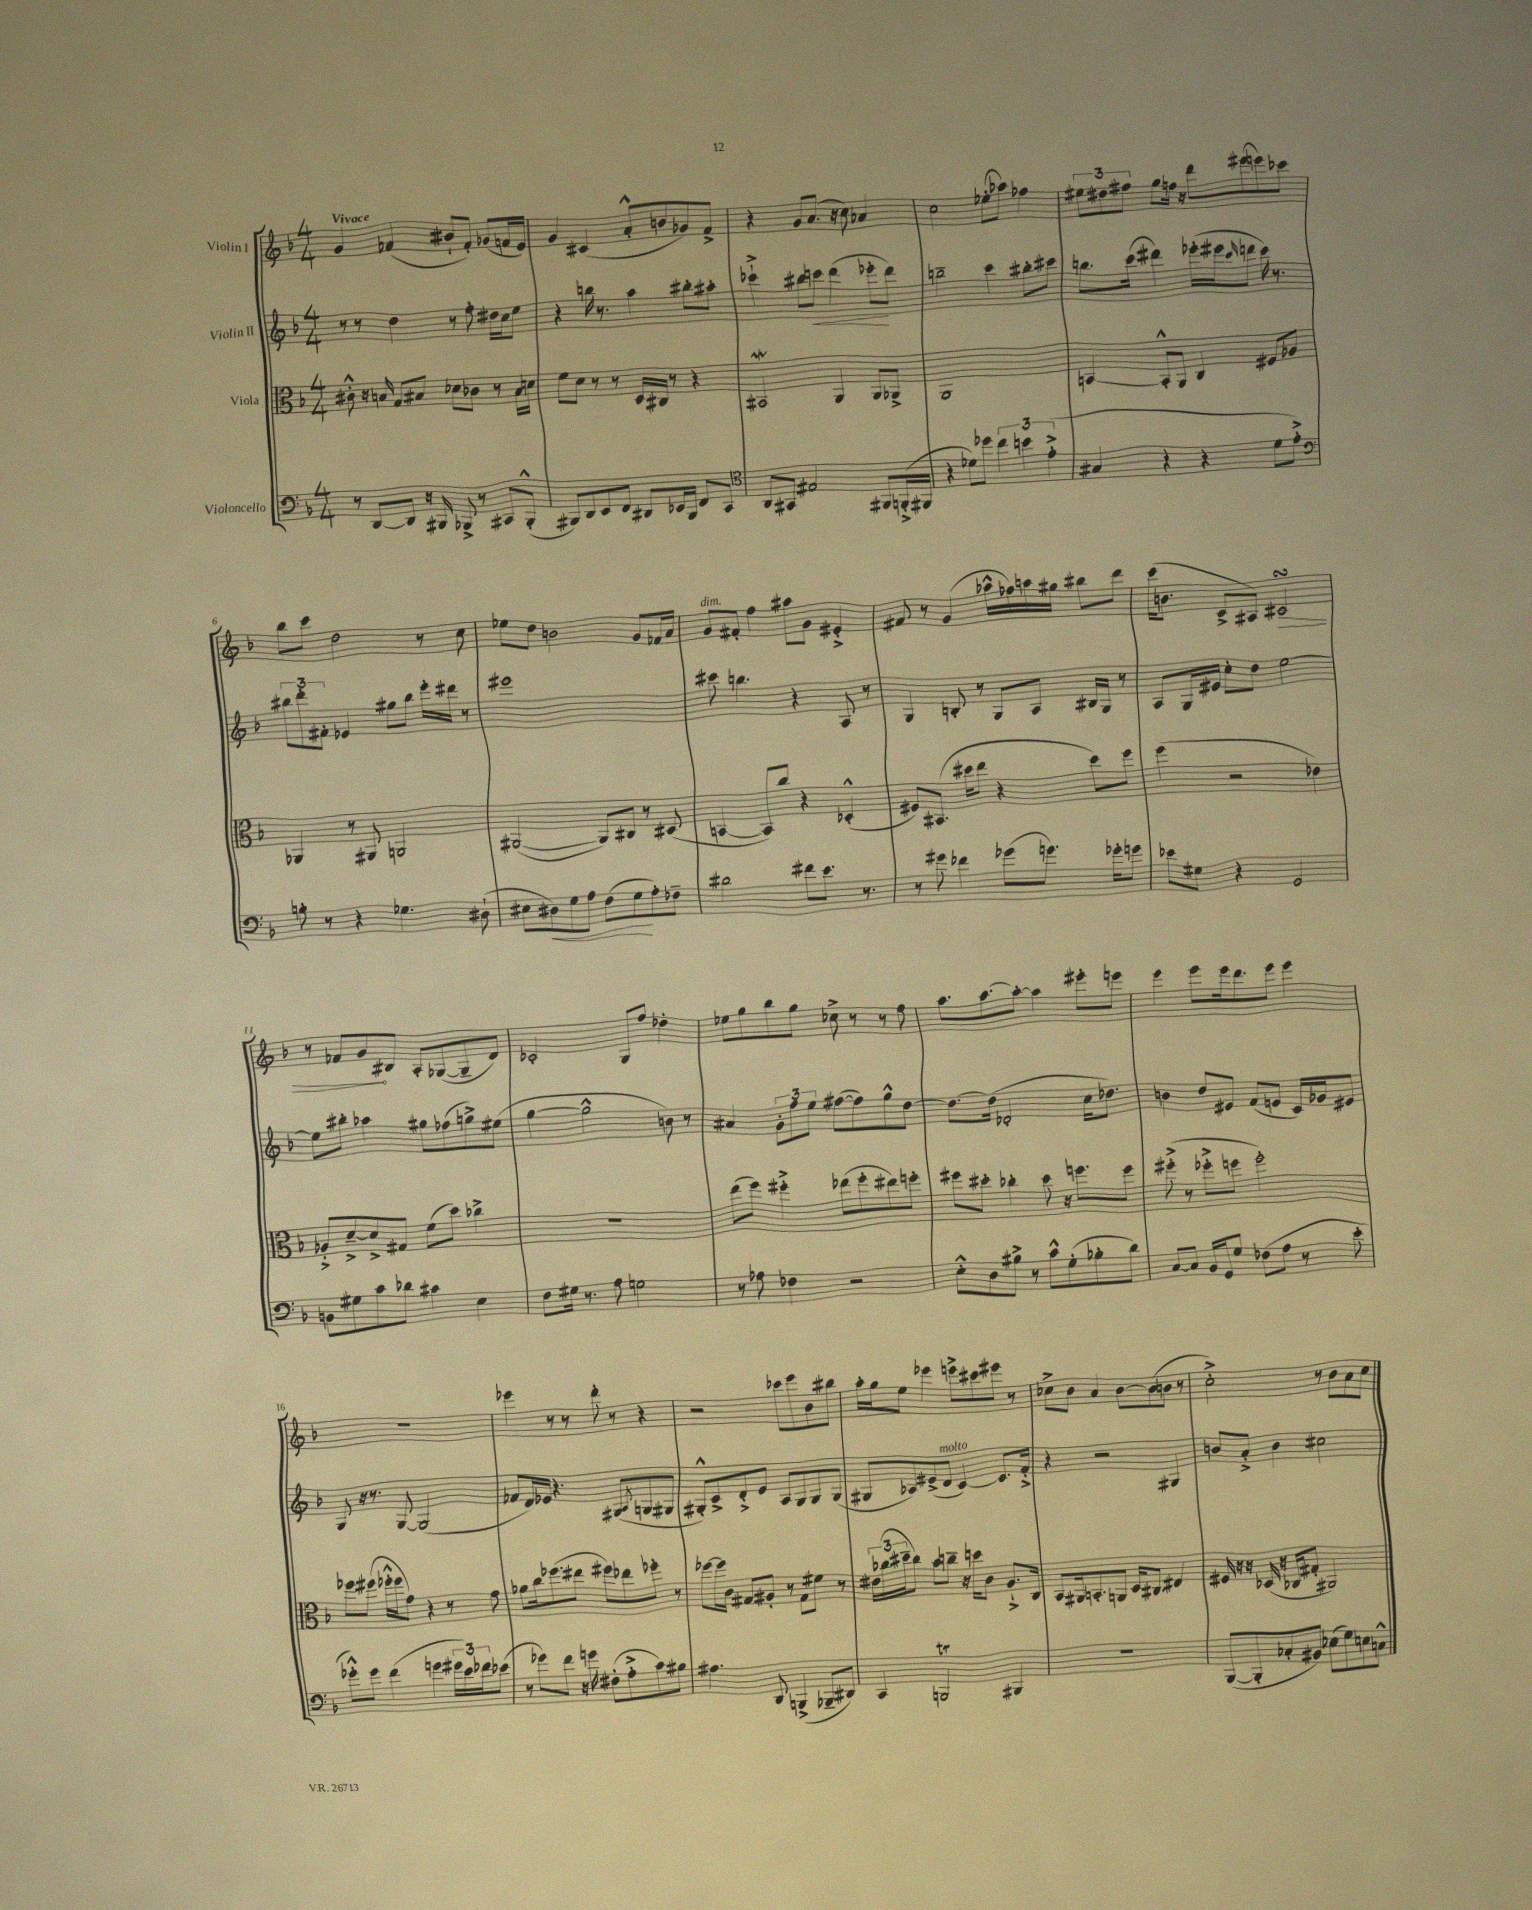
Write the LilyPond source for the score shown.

<<
\new StaffGroup <<
\new Staff = "s0" \with { instrumentName = "Violin I" } {
    \clef treble \key f \major \numericTimeSignature \time 4/4 \tempo "Vivace"
    g'4 fes'4( bis'8-! fes'8-.) ges'8( f'16 e'16) |
    g'4 cis'4( a'8-.-^ b'8 ges'8) f'8-> |
    r4 g'8 a'8.( r16 c''8) aes'4 |
    c''2 ees''8-.( aes''8) fes''4 |
    \tuplet 3/2 { eis''8 dis''8 fis''8 } g''8 f''16 r16 d'''8 eis'''8( e'''8) ces'''8 |
    bes''8 c'''8 d''2 r8 c''8 |
    ees''8 d''8 b'2 g'8 fes'16 a'16 |
    g'8^\markup { \italic "dim." } fis'8-. f''4 ais''8 g'8 eis'4-.-> |
    fis'8 r8 g'4( aes''16-^ fes''16) a''16 gis''16 bis''8 d'''8 |
    c'''16( b'8. c'8-> ais8) \once \override Hairpin.circled-tip = ##t cis'2\turn\> |
    r8 fes'8 g'8\! bis8 a8-. ges8~( ges8-- d'8) |
    ces'2-. g8 f''8 des''4-. |
    ees''8 g''8 bes''8 g''8 ces''8-> r8 r8 f''8 |
    a''8. a''8.~ a''8~-. a''4 eis'''8-. e'''8 |
    e'''4 e'''8 e'''16 d'''8. e'''8 e'''4 |
    R1 |
    ees'''4 r8 r8 d'''8-. r8 r4 |
    r2 ces'''8 e'''8 bes'8 bis''8 |
    a''16-. g''16 e''8 ees'''4 e'''8-> cis'''8 eis'''8 r8 |
    ces''8-> bes'8 a'4 bes'8~ bes'8( b'8 r8 |
    c''2-.->) r8 bes'8 a'8 c''8 \bar "|." |
}
\new Staff = "s1" \with { instrumentName = "Violin II" } {
    \clef treble \key f \major \numericTimeSignature \time 4/4
    r8 r8 d''4 r8 f''8-. dis''16 c''16 e''8 |
    r4 b''16 r8. a''4 bis''8-. ais''8-. |
    ces'''4-!-> bis''8 c'''8\< d'''4( ees'''8-.\! d'''8) |
    b''2-- c'''4 bis''8-. cis'''8 |
    b''8. c'''16( dis'''4) ees'''16-.( eis'''16 \grace { c'''16 } d'''8 c'''16) r8. |
    \tuplet 3/2 { bis''8 d'''8-. fis'8-. } ees'4 gis''8 bis''8 e'''16-. dis'''16 r8 |
    eis'''1 |
    cis'''8 b''4. r4 a8 r8 |
    g4 b8-. r8 g8 a8 bis16 g16 r8 |
    a8 g16 eis'16 c''8-. d''8 e''2~ |
    e''8 bis''8-. aes''4 gis''8 fes''8( g''8->) eis''8( |
    g''4~ g''2-^ b'8) r8 |
    ais'4 \tuplet 3/2 { g'8-. f''8 e''8 } fis''8~( fis''8) g''8-^ d''8~ |
    d''8.~ d''16( des'2-. c''16 des''8.) |
    b'4 d''8 eis'8 f'8( e'8 c'16) ges'16 eis'8 |
    g8 r16 r8. g8~ g2( |
    fes'8 d'16) ees'16 r4. gis8( \acciaccatura { a8 } g8 gis8 |
    gis8-.-^) c'8-> d'8-.-> e'8 a8 gis8 gis8 gis8( |
    gis8 aes8) eis'8->( d'8^\markup { \italic "molto" } c'4~) c'8. f'16-.-> |
    r4 r2 gis4 |
    b'8 a'8-.-> b'4 cis''2 \bar "|." |
}
\new Staff = "s2" \with { instrumentName = "Viola" } {
    \clef alto \key f \major \numericTimeSignature \time 4/4
    cis'8-.-^ r16 b16 g8 bis8 des'8 ces'8 r8 bis16 d'16 |
    f'8 d'8 r8 r8 d16 cis16 r8 r4 |
    bis,2\mordent a,4 a,8 aes,8-> |
    a,1 |
    b,4~ b,8-.-^ a,8 c4 fis8 aes8 |
    aes,4 r8 ais,8 a,2 |
    ais,2~( ais,8) cis8 r8 dis8( |
    b,4~ b,8) c''8 r4 des4-.-^( |
    fis8) bis,8.( dis''16 e''8 r4 dis''8) f''8 |
    f''4( r2 ees'4) |
    aes8-.-> d'8~---> d'8-> gis8 f'8( d''8) ces''4-> |
    r1 |
    e''8( f''8) fis''4-.-> ees''8( fis''8-. eis''8) f''8-. |
    fis''8 dis''8-. ces''4-. dis''8 r16 f''8. f''8 |
    fis''8-.->( r8 fes''8-.-> f''8 f''2-.) |
    fes''8 fis''8( fes''16-.-^ fes''16 g'8) r4 r8 g'8 |
    aes'8 c''16 fes''8.( eis''8 fis''8) ees''8 fes''8-. r8 |
    fes''8~ fes''16 c'16 gis8 ais8-. r8 gis8 fis'8 r8 |
    \tuplet 3/2 { eis'16 ces''16( dis''16-- } ces''8) bes'8 c''8-- r16 d''16 c'8 a8.-!-> c16 |
    bes,8 ais,16 b,8.-. a,8 d16 cis8. eis4 |
    fis16 r16 r16 des16( r16 ces16 gis8-. ais,2) \bar "|." |
}
\new Staff = "s3" \with { instrumentName = "Violoncello" } {
    \clef bass \key f \major \numericTimeSignature \time 4/4
    r8 d,8~ d,8 r16 bis,,16 bes,,8-> r8 cis,8 bes,,8-.-^( |
    bis,,8) d,8 e,8 f,8 dis,8 ees,16 bis,,16 f,8 c,8 |
    \clef tenor a,8 gis,8 eis2 fis,8 f,16-.->( fis,16 |
    r4 des'8) des''8 \tuplet 3/2 { c''4 b'4 e'4-.->( } |
    gis4 r4 r4 d'8 e'8-.->) |
    \clef bass b8-. r8 r4 ges4. dis8-!( |
    eis8 dis8\<) g8 a8 f8( g8\! a8-.) fes8-- |
    dis'2 fis'8 e'8. r8. |
    r8 gis'8 fes'4 ges'8( g'8.) ges'16-. g'8 |
    ees'8 gis8 r4 g,2 |
    b,8 gis8 c'8 des'8 cis'4 e4 |
    f8 gis16 r8. a8 g2 |
    r8 aes8 fes4 r2 |
    e8-.-^ d8 bis8-> r8 c'8-^ g8-.( bes8-. d'8) |
    c8~ c8 bes,16 g,16 g8 fes8( a8 r8 e'8-. |
    ges'8-.-^) ges'8 f'4( g'4 \tuplet 3/2 { gis'16 e'16) fes'16 } ees'8( |
    r8 ges'8) f'8 r16 g'16 fis8-.( a8-.-> c'8) bis8 |
    ais4. d,8 b,,4->( bes,,8-- dis,8) |
    c,4 b,,2\trill bis,,4 |
    R1 |
    bes,,8~( bes,,8-. ces8-. bis,8) ees8( g8) e8 c8-^ \bar "|." |
}
>>
>>
